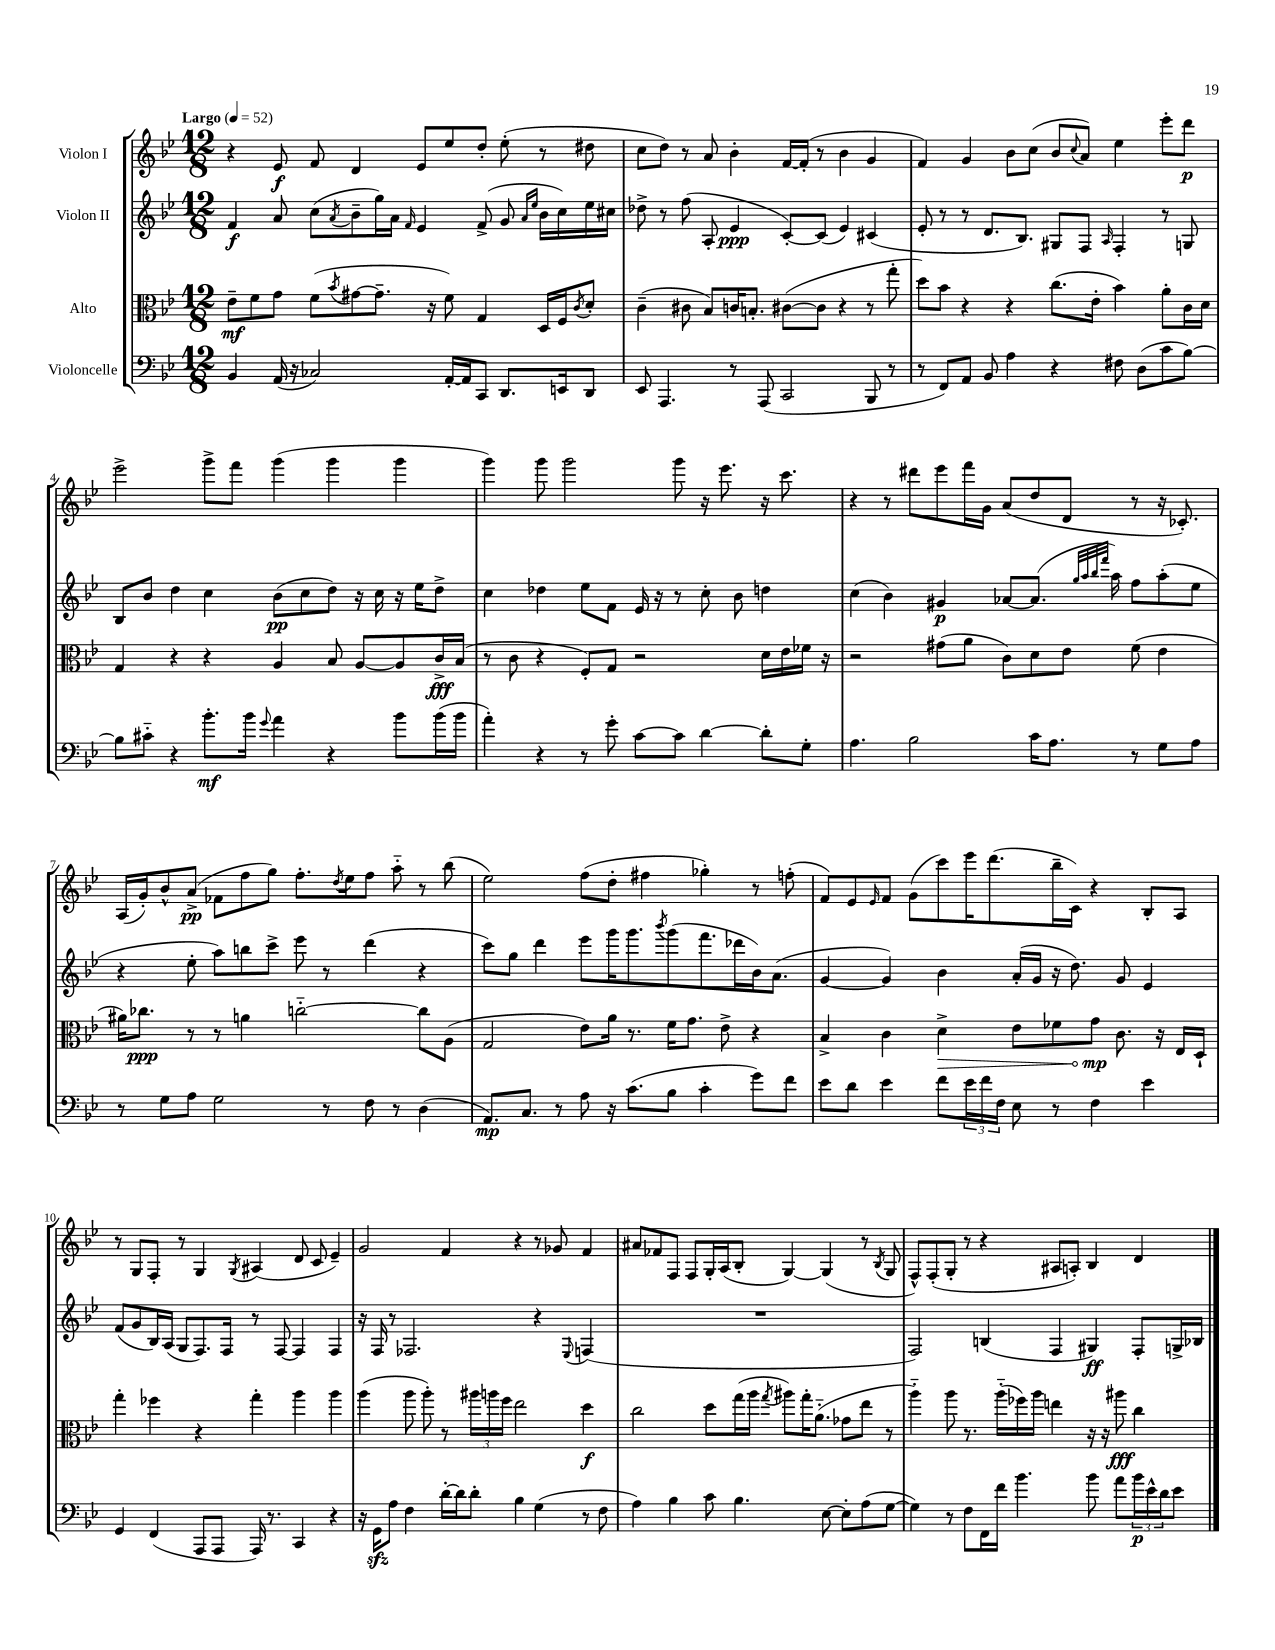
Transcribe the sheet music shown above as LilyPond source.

<<
\new StaffGroup <<
\new Staff = "s0" \with { instrumentName = "Violon I" } {
    \clef treble \key bes \major \numericTimeSignature \time 12/8 \tempo "Largo" 4 = 52
    r4 ees'8\f f'8 d'4 ees'8 ees''8 d''8-. ees''8-.( r8 dis''8 |
    c''8 d''8) r8 a'8 bes'4-. f'16~ f'16-.( r8 bes'4 g'4 |
    f'4) g'4 bes'8 c''8( bes'8 \appoggiatura { c''8 } a'8) ees''4 ees'''8-. d'''8\p |
    ees'''2-> g'''8-> f'''8 g'''4( g'''4 g'''4 |
    g'''4) g'''8 g'''2 g'''8 r16 ees'''8. r16 c'''8. |
    r4 r8 dis'''8 ees'''8 f'''16 g'16 a'8( d''8 d'8 r8 r16 ces'8.-.) |
    a16( g'16-.) bes'8-^ a'8->\pp( fes'8 f''8 g''8) f''8.-. \acciaccatura { d''8 } ees''16 f''8 a''8-_ r8 bes''8( |
    ees''2) f''8( d''8-. fis''4 ges''4-.) r8 f''8-.( |
    f'8) ees'8 \grace { ees'16 } f'8 g'8( c'''8) ees'''16 d'''8.( bes''16-- c'16) r4 bes8-. a8 |
    r8 g8 f8-. r8 g4 \acciaccatura { g8 } ais4( d'8 c'8 ees'4--) |
    g'2 f'4 r4 r8 ges'8 f'4 |
    ais'8 fes'8 f8 f8 g16-. a16( bes8-. g4~) g4( r8 \acciaccatura { bes8 } g8 |
    f8-^) f8-.( g8-. r8 r4 ais8 a8-.) bes4 d'4 \bar "|." |
}
\new Staff = "s1" \with { instrumentName = "Violon II" } {
    \clef treble \key bes \major \numericTimeSignature \time 12/8
    f'4\f a'8 c''8( \acciaccatura { a'8 } bes'8-- g''16) a'16 \grace { f'16 } ees'4 f'8->( g'8 \grace { a'16 ees''16 } bes'16 c''16) ees''16 cis''16 |
    des''8-> r8 f''8( a8-. ees'4\ppp c'8~-.) c'8( ees'4) cis'4( |
    ees'8-. r8 r8 d'8. bes8.) gis8 f8 \grace { a16 } f4-. r8 g8 |
    bes8 bes'8 d''4 c''4 bes'8\pp( c''8 d''8) r16 c''16 r16 ees''16 d''8-> |
    c''4 des''4 ees''8 f'8 ees'16 r16 r8 c''8-. bes'8 d''4 |
    c''4( bes'4) gis'4\p aes'8~ aes'8.( \grace { g''32 a''32 bes''32 f'''32 } a''16) f''8 a''8-.( ees''8 |
    r4 ees''8-. a''8) b''8 c'''8-> ees'''8 r8 d'''4( r4 |
    c'''8) g''8 d'''4 ees'''8 g'''16 g'''8. \acciaccatura { bes'''8 } g'''8( f'''8. des'''16 bes'16) a'8.( |
    g'4~ g'4) bes'4 a'16-.( g'16 r16 d''8.) g'8 ees'4 |
    f'8( g'8 bes16) a16( g8 f8.) f16 r8 f8~ f4 f4 |
    r16 f16 r8 fes2. r4 \appoggiatura { ees8 } f4( |
    R1. |
    f2) b4( f4 gis4\ff) f8-. g16-> bes16 \bar "|." |
}
\new Staff = "s2" \with { instrumentName = "Alto" } {
    \clef alto \key bes \major \numericTimeSignature \time 12/8
    ees'8--\mf f'8 g'8 f'8( \acciaccatura { bes'8 } gis'8~ gis'8.-- r16 f'8) g4 d16 f16 \acciaccatura { c'8 } d'8-. |
    c'4--( cis'8 bes8) c'16 b8.-. cis'8~( cis'8 r4 r8 g''8-. |
    d''8) bes'8 r4 r4 c''8.( ees'16-. bes'4) a'8-. c'16 d'16 |
    g4 r4 r4 a4 bes8 a8~ a8 c'16->\fff bes16( |
    r8 c'8 r4 f8-.) g8 r2 d'16 ees'16 fes'16 r16 |
    r2 gis'8( a'8 c'8) d'8 ees'8 f'8( ees'4 |
    ais'16) ces''8.\ppp r8 r8 a'4 c''2~-_ c''8 a8( |
    g2 ees'8) a'16 r8. f'16 g'8. ees'8-> r4 |
    bes4-> c'4 \once \override Hairpin.circled-tip = ##t d'4->\> ees'8 fes'8 g'8\mp\! c'8. r16 ees16 d16-! |
    g''4-. fes''4 r4 g''4-. a''4 a''4 |
    a''4( a''8 a''8-.) r8 \tuplet 3/2 { ais''16 a''16 f''16 } ees''2 d''4\f |
    c''2 d''8 g''16( a''16 \acciaccatura { g''8 } ais''8) g''16-. a'8.-_( ges'8 ees''8 r8 |
    a''4-_) a''8 r8. a''16-_( fes''16) a''16 e''4 r16 r16 ais''8\fff c''4 \bar "|." |
}
\new Staff = "s3" \with { instrumentName = "Violoncelle" } {
    \clef bass \key bes \major \numericTimeSignature \time 12/8
    bes,4 a,16( r16 ces2) a,16~-. a,16 c,8 d,8. e,16 d,8 |
    ees,8 a,,4. r8 a,,8( c,2 bes,,8 r8 |
    r8 f,8) a,8 bes,8 a4 r4 fis8 d8( c'8 bes8~) |
    bes8 cis'8-_ r4 bes'8.-.\mf bes'16 \appoggiatura { g'8 } a'4 r4 bes'8 bes'16( bes'16 |
    a'4-.) r4 r8 g'8-. c'8~ c'8 d'4~ d'8-. g8-. |
    a4. bes2 c'16 a8. r8 g8 a8 |
    r8 g8 a8 g2 r8 f8 r8 d4( |
    a,8.\mp) c8. r8 a8 r16 c'8.( bes8 c'4-. g'8) f'8 |
    ees'8 d'8 ees'4 f'8 \tuplet 3/2 { ees'16 f'16 f16 } ees8 r8 f4 ees'4 |
    g,4 f,4( a,,8 a,,8 a,,16) r8. c,4 r4 |
    r16 g,16\sfz a8 f4 d'16~-. d'16 d'8-. bes4 g4( r8 f8 |
    a4) bes4 c'8 bes4. ees8~ ees8-. a8( g8~ |
    g4) r8 f8 f,16 f'16 bes'4. bes'8 a'8 \tuplet 3/2 { bes'16\p ees'16-^ d'16 } ees'8 \bar "|." |
}
>>
>>
